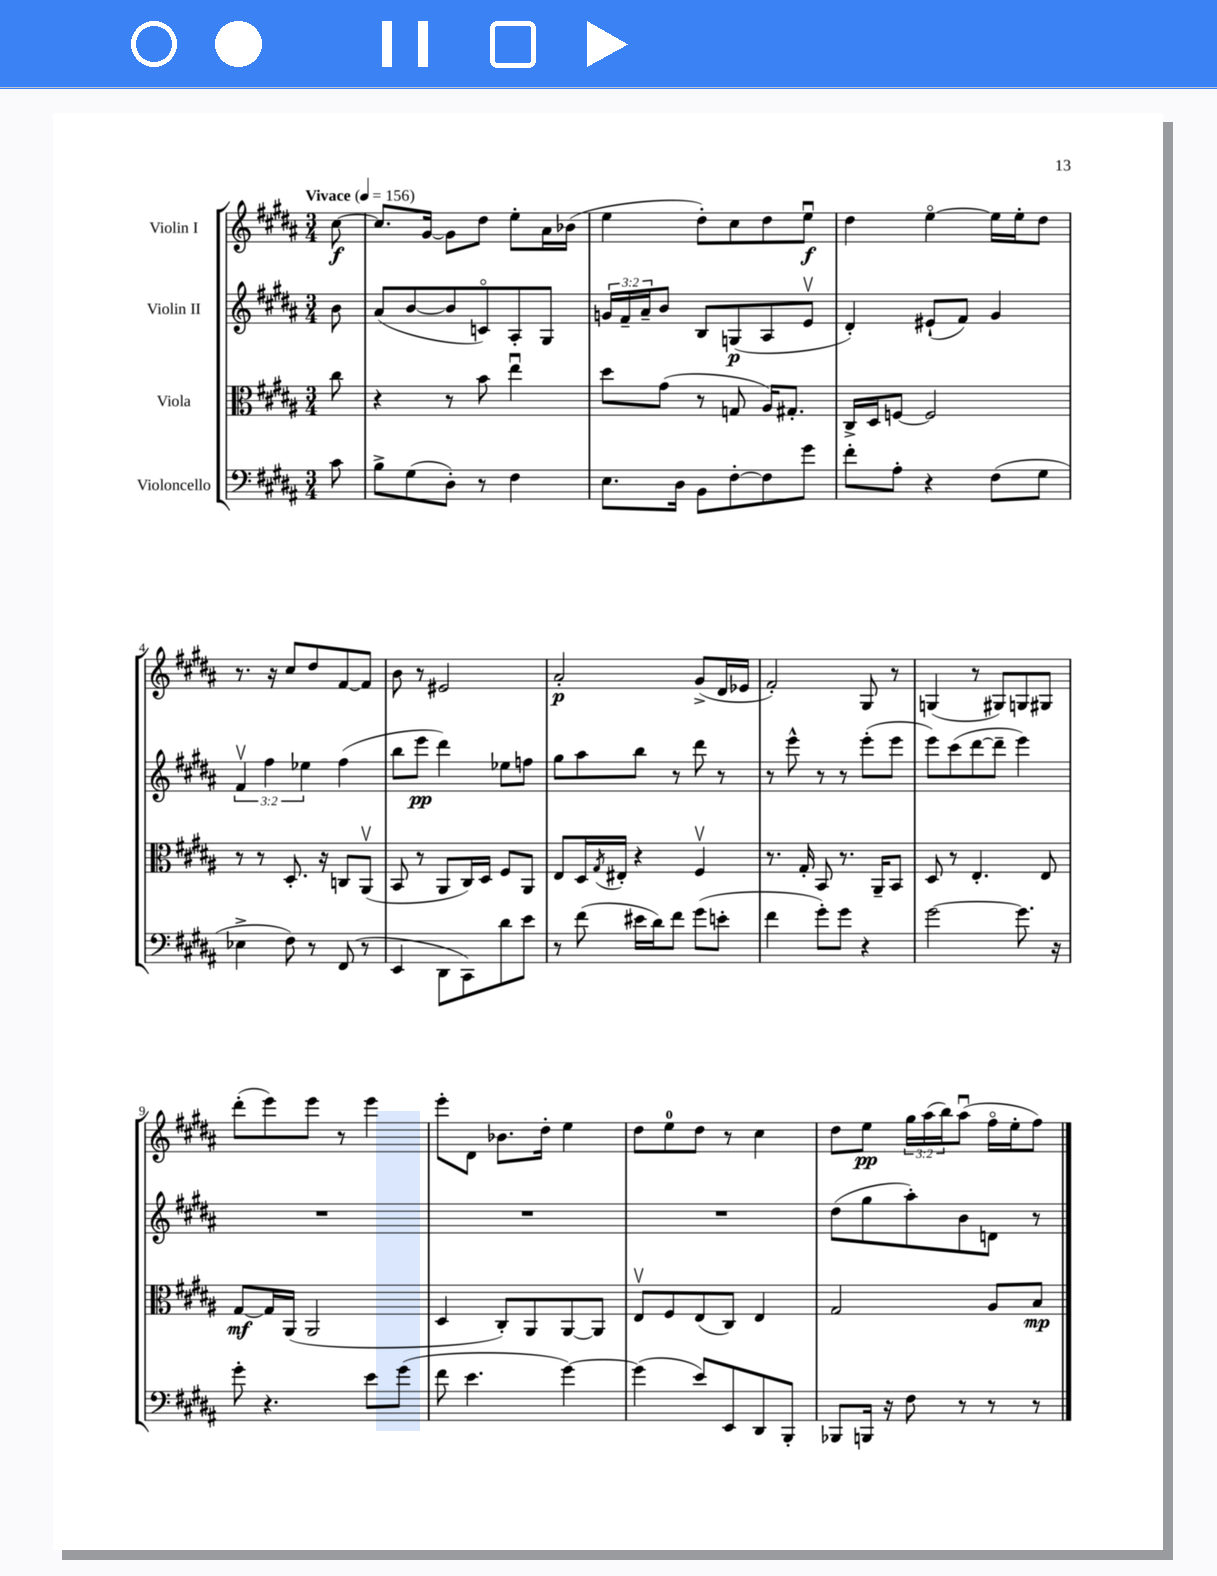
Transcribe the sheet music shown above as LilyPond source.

<<
\new StaffGroup <<
\new Staff = "s0" \with { instrumentName = "Violin I" } {
    \clef treble \key b \major \numericTimeSignature \time 3/4 \override Staff.TupletNumber.text = #tuplet-number::calc-fraction-text \partial 8 \tempo "Vivace" 4 = 156
    cis''8~\f |
    cis''8. gis'16~ gis'8 dis''8 e''8-. ais'16 bes'16( |
    e''4 dis''8-.) cis''8 dis''8 e''8\downbow\f |
    dis''4 e''4~\flageolet e''16 e''16-. dis''8 |
    r8. r16 cis''8 dis''8 fis'8~ fis'8 |
    b'8 r8 eis'2 |
    ais'2-.\p gis'8->( dis'16 ees'16 |
    fis'2-.) gis8 r8 |
    g4( r8 gis8) g8 gis8 |
    dis'''8-.( e'''8) e'''8 r8 e'''4 |
    e'''8-. dis'8 bes'8. dis''16-. e''4 |
    dis''8 e''8-0 dis''8 r8 cis''4 |
    dis''8 e''8\pp \tuplet 3/2 { gis''16 ais''16( b''16) } ais''8\downbow( fis''16\flageolet e''16-. fis''8) \bar "|." |
}
\new Staff = "s1" \with { instrumentName = "Violin II" } {
    \clef treble \key b \major \numericTimeSignature \time 3/4 \override Staff.TupletNumber.text = #tuplet-number::calc-fraction-text \partial 8
    b'8 |
    ais'8( b'8~ b'8 c'8\flageolet) ais8-. gis8 |
    \tuplet 3/2 { g'16 fis'16-- ais'16-- } b'8 b8 g8\p( ais8 e'8\upbow |
    dis'4-.) eis'8-!( fis'8) gis'4 |
    \tuplet 3/2 { fis'4\upbow fis''4 ees''4 } fis''4( |
    b''8 e'''8\pp dis'''4) ees''8 f''8 |
    gis''8 ais''8 b''8 r8 dis'''8 r8 |
    r8 e'''8-^ r8 r8 e'''8-.( e'''8 |
    e'''8) cis'''8( dis'''8~ dis'''8-- e'''4) |
    R2. |
    R2. |
    R2. |
    dis''8( gis''8 ais''8-.) b'8 d'8 r8 \bar "|." |
}
\new Staff = "s2" \with { instrumentName = "Viola" } {
    \clef alto \key b \major \numericTimeSignature \time 3/4 \partial 8
    cis''8 |
    r4 r8 b'8 e''4\downbow |
    dis''8 gis'8( r8 g8 ais16) gis8.-. |
    cis16-> dis16 f8~ f2 |
    r8 r8 dis8.-. r16 c8 ais,8\upbow( |
    b,8 r8 ais,8 cis16) dis16 fis8 ais,8 |
    e8 dis16 \acciaccatura { gis8 } eis16-. r4 fis4\upbow |
    r8. gis16-. b,8 r8. ais,16-- b,8 |
    dis8 r8 e4.-. e8 |
    gis8~\mf gis16 ais,16( ais,2 |
    dis4 cis8-.) ais,8 ais,8~ ais,8 |
    e8\upbow fis8 e8( cis8) e4 |
    gis2 ais8 b8\mp \bar "|." |
}
\new Staff = "s3" \with { instrumentName = "Violoncello" } {
    \clef bass \key b \major \numericTimeSignature \time 3/4 \partial 8
    cis'8 |
    b8-> gis8( dis8-.) r8 fis4 |
    e8. dis16 b,8 fis8~-. fis8 gis'8 |
    fis'8-. ais8-. r4 fis8( gis8 |
    ees4-> fis8) r8 fis,8( r8 |
    e,4 dis,8 cis,8) dis'8 e'8 |
    r8 fis'8( eis'16 dis'16) fis'8 gis'8( e'8-. |
    fis'4 gis'8-.) gis'8 r4 |
    gis'2~ gis'8. r16 |
    gis'8-. r4. e'8 gis'8( |
    fis'8 e'4. gis'4~) |
    gis'4( e'8) e,8 dis,8 b,,8-. |
    bes,,8 b,,16 r16 fis8 r8 r8 r8 \bar "|." |
}
>>
>>
